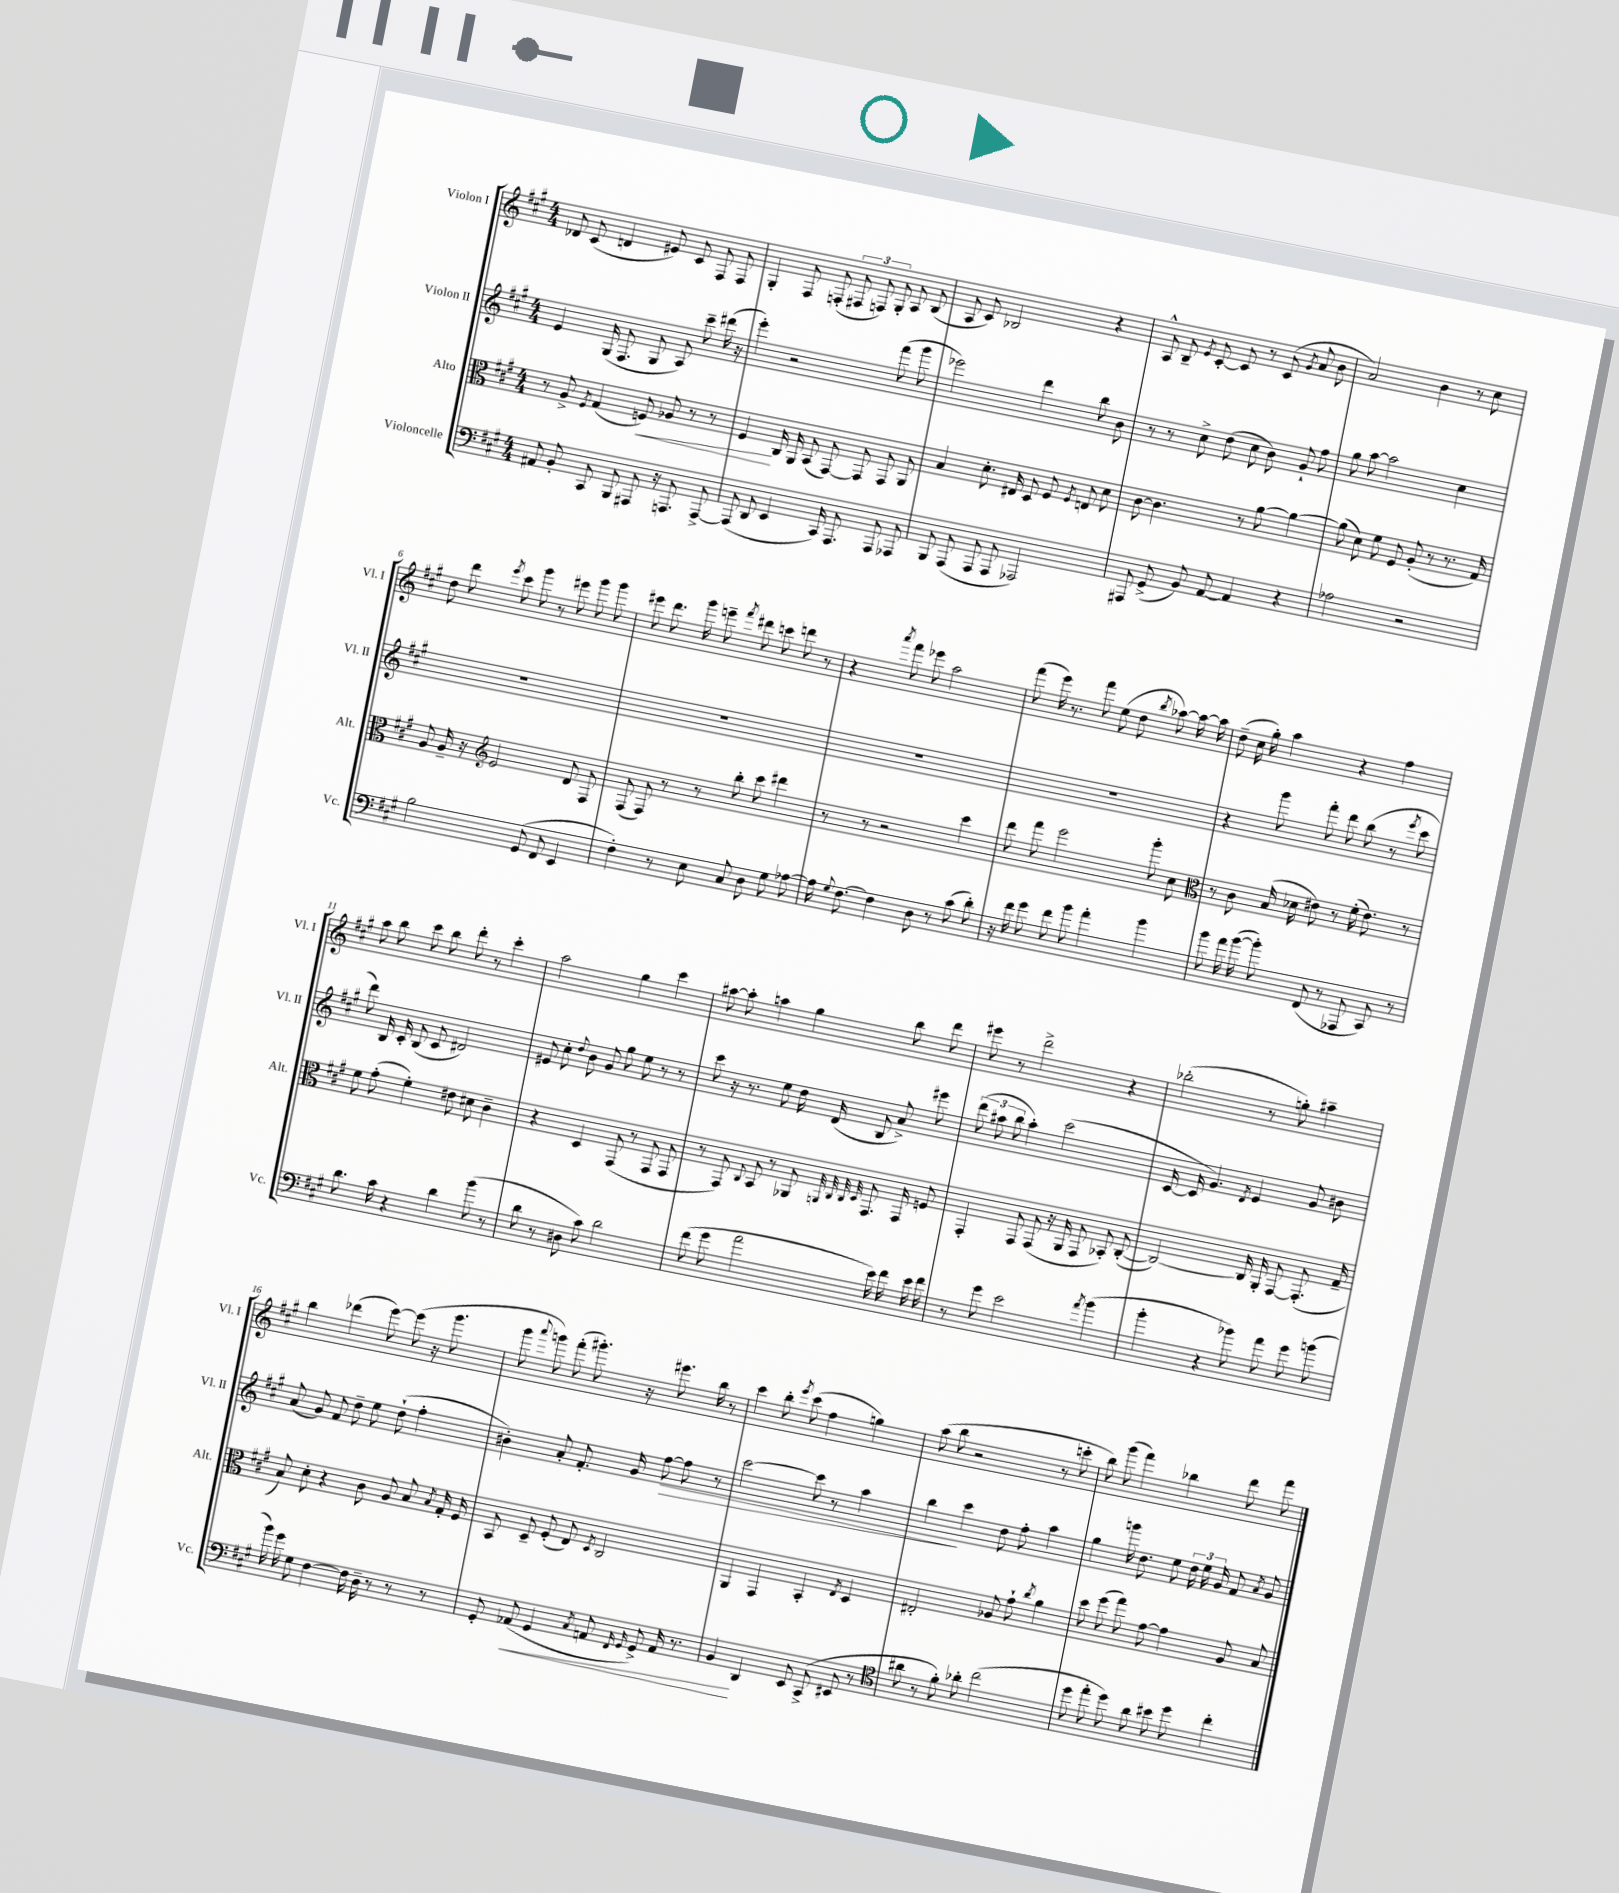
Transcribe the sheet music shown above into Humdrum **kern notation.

**kern	**kern	**kern	**kern
*staff4	*staff3	*staff2	*staff1
*clefF4	*clefC3	*clefG2	*clefG2
*k[f#c#g#]	*k[f#c#g#]	*k[f#c#g#]	*k[f#c#g#]
*M4/4	*M4/4	*M4/4	*M4/4
8AA#/	8r	4e/	8d-/
8BB'/	8A^/	.	(8c#/
.	8qF#/	.	.
8CC#/	(4G#/	(16G#/	4d/
.	.	8.F#/	.
8BBB/	.	.	.
8AAA#/	8F/)	8G#/	8e#/)
16r	8A-/	8A/)	8c#/
8.AAA/	.	.	.
.	8r	8ccc#~\	8F#/
[8AAA^/	8r	(16ddd#\	8F#/
.	.	16r	.
=	=	=	=
(8AAA/]	4F#/	4eee'\)	4G#'/
8DD/	.	.	.
4EE/	16C#/	2r	8F#/
.	16AA/	.	.
.	(8BB/	.	(8F'/
16CC#/)	[8GG#/)	.	12F#/
8.AAA/	.	.	.
.	.	.	12F/)
.	8GG#/]	.	.
.	.	.	12G#'/
8AAA/	8GG#/	(8fff#\	8A/
8AAA-/	8AA/	8ggg#\	(8B/
=	=	=	=
8BBB/	4B/	2eee-\)	8A/
(8AAA/	.	.	8c#/)
8AAA/	8.d'\	.	2B-/
8AAA/	.	.	.
.	16E#/	.	.
2AAA-/)	8D/	4ddd\	.
.	8F#/	.	.
.	8qF#/	.	.
.	8E/	8bb\	4r
.	8d\	8b\	.
=	=	=	=
8AAA#/	[8c#\	8r	8A^^/
(8GG#^/	4.c#\]	8r	8B~/
.	.	.	8qe/
8BB/)	.	8cc#^\	[8c#'/
[8AA/	.	(8dd\	8c#/]
4AA/]	8r	8cc#\	8r
.	[8a\	8b\)	(8c#/
.	.	.	8qg#/
4r	4a\_	8g#`/	8a/
.	.	8ff#\	8b\
=	=	=	=
2A-\	(8a\]	8gg#\	2a/)
.	8d\)	[8aa\	.
.	8f#\	2aa\]	.
.	8F#/	.	.
2r	(8A'/	.	4b\
.	8r	.	.
.	8.r	4cc#\	8r
.	.	.	8cc#\
.	16G#/)	.	.
=	=	=	=
2B\	8A/	1r	8dd\
.	16A~/	.	8ddd\
.	16r	.	.
*	*clefG2	*	*
.	.	.	8qeee/
.	2e/	.	8ccc#\
.	.	.	8ggg#\
(8GG#/	.	.	8r
8FF#/	.	.	8eee#\
4EE/	8d/	.	8ggg#\
.	8F#/	.	8ggg#\
=	=	=	=
4F#'\)	(8F#/	1r	8eee#\
.	8F#/)	.	8.ddd\
8r	8r	.	.
.	.	.	16ggg#\
8E\	8r	.	8eee~\
.	.	.	8qfff#/
8C#/	8bb'\	.	8ddd#\
8D\	8ccc#\	.	8ccc\
8G#\	4ddd#\	.	8ddd\
[8A-\	.	.	8r
=	=	=	=
16A-\]	8r	1r	4r
8qqG#/	.	.	.
[8.F#\	.	.	.
.	8r	.	.
.	.	.	8qaaa/
4F#\]	2r	.	8fff#\
.	.	.	8eee-\
8D\	.	.	2aa\
8r	.	.	.
(8c#\	4ccc#\	.	.
8d'\)	.	.	.
=	=	=	=
16r	8ddd\	1r	(8fff#\
16f#\	.	.	.
8g#\	8fff#\	.	16eee\)
.	.	.	8.r
8f#\	2eee\	.	.
8b\	.	.	8fff#\
4a'\	.	.	(8ee\
.	.	.	8dd\
.	.	.	8qbb/
4b\	8ggg#'\	.	[8aa-\)
.	8cc#\	.	16aa-\_
.	.	.	16aa-\]
=	=	=	=
*	*clefC3	*	*
8b\	8r	4r	(8dd~\
16a\	8c#\	.	16cc#\
([16b\	.	.	16gg#'\)
8b'\])	(16B/	8ggg#\	4aa\
.	16d-\	.	.
(8FF#/	8e#\)	8fff#'\	.
8r	8r	8ddd\	4r
8AAA-/	(16f#'\	(8bb\	.
.	8.e#\)	.	.
8CC#/)	.	8r	4ff#\
.	.	8qeee/	.
8r	8r	8ccc#\	.
=	=	=	=
8.d\	8f#\	8ddd\)	8aa\
.	(8g#'\	16B/	8bb\
16c#\	.	16c#'/	.
4r	4f#'\)	(8B/	8ccc#\
.	.	8c#/	8bb\
4d\	8e#\	2d#/)	8ddd'\
.	8d#\	.	8r
(8b\	4c#~\	.	4ccc#'\
8r	.	.	.
=	=	=	=
8d\	4r	8e#/	2aa\
8r	.	8cc#'\	.
.	.	8qqdd/	.
8D#\	4D/	8b\	.
8c#\)	.	8g#/	.
2d\	(8GG#/	8gg#\	4gg#\
.	8r	8ee\	.
.	8GG#/	8r	4ccc#\
.	8GG#/	8r	.
=	=	=	=
(8f#\	8r	8ccc#\	[8aa#\
8g#\	8GG#/)	16r	8aa#'\]
.	.	8.r	.
.	8qqC#/	.	.
2a\	8BB/	.	4aa\
.	8r	8ee\	.
.	8AA-/	16dd\	4gg#\
.	.	(16d/	.
.	32qqAA/	.	.
.	32qqC#/	.	.
.	32qqC#/	.	.
.	32qqD/	.	.
.	8.GG#/	8B/	.
16e\)	.	8a^/)	8bb\
16f#\	16GG#/	.	.
16e\	8F/	8eee#\	8ddd\
16f#\	.	.	.
=	=	=	=
8r	4GG#'/	(12ddd\	8eee#\
.	.	12aa#\	.
8g#\	.	.	8r
.	.	12bb\	.
2e\	8GG#/	4aa#'\)	2ddd^\
.	(8GG#/	.	.
.	16r	(2ccc#\	.
.	16AA/	.	.
.	8GG#/	.	.
8qa/	.	.	.
(4b\	8BB-'/)	.	4r
.	([8C#'/	.	.
=	=	=	=
4b'\	2C#/_)	[16c#/	(2bb-'\
.	.	16c#/]	.
.	.	4.g#/)	.
4r	.	.	.
.	.	8qd/	.
8b-\)	16C#/]	4e/	8r
.	16AA'/	.	.
8a\	[8GG#/	.	8gg'\)
8g#\	(8.GG#'/]	8g#/	4aa#~\
(8b\	.	8b#\	.
.	16G#~/	.	.
=	=	=	=
16b\)	8B/)	(8a/	4bb\
16g#\	.	.	.
8G#\	8d'\	8g#/)	.
[4F#\	4r	8f#/	(4ddd-\
.	.	8dd~\	.
16F#\]	8c#\	8ee\	[8eee\)
16D~\	.	.	.
8r	8A/	(8dd`\	(8eee\]
8r	8B/	4ff#'\	16r
.	.	.	8.ggg#\
.	8qB/	.	.
8r	16G#'/	.	.
.	16F#/	.	.
=	=	=	=
8GG#'/	8BB/	4b#'\)	8ggg#\
.	.	.	8qqaaa/
(8AA-/	8D~/	.	8ggg\)
4GG#/	(8F#'/	8a'/	(8fff#'\
.	8E/)	8.f#'/	8.ggg#'\)
8qC#/	8qD/	.	.
8AA/	2C#/	.	.
.	.	16g#/	16r
16qqFF#/	.	.	.
16qqGG#/	.	.	.
8GG#^/)	.	[8ff#\	8.eee#\
16AA/	.	8ff#\]	.
8.r	.	.	16bb\
.	.	8r	8r
=	=	=	=
4BB/	4AA/	[2ccc#\	4ccc#\
4DD/	4GG#/	.	8bb'\
.	.	.	8qeee/
.	.	.	(8ccc#\
8EE/	4BB'/	8ccc#\]	4ff#\
(8CC#^/	.	8r	.
.	8qE/	.	.
8EE#/	4D/	4aa\	4gg\)
8r	.	.	.
=	=	=	=
*clefC4	*	*	*
8a#\	2E#'/	4bb\	(8aa\
8r	.	.	8bb\
8f#'\)	.	4ccc#\	2r
8a-'\	.	.	.
(2cc#\	8A-/	8dd\	.
.	8g#`\	8ff#'\	.
.	8qcc#/	.	.
.	4a\	4aa\	8r
.	.	.	8ccc'\
=	=	=	=
8dd\	8dd\	4gg#\	8bb\)
8ee'\	(8ff#\	.	(8ggg#\
8dd\)	8gg#\)	16ggg\	4fff#\)
.	.	8.dd\	.
8a\	[8g#\	.	.
8b#\	4g#\]	8ee\	4bb-\
8dd\	.	24dd\	.
.	.	24ee\	.
.	.	24g#/	.
4cc#'\	8A/	8f#/	8ddd\
.	.	8qa/	.
.	8B/	8g#/	8fff#\
==	==	==	==
*-	*-	*-	*-
